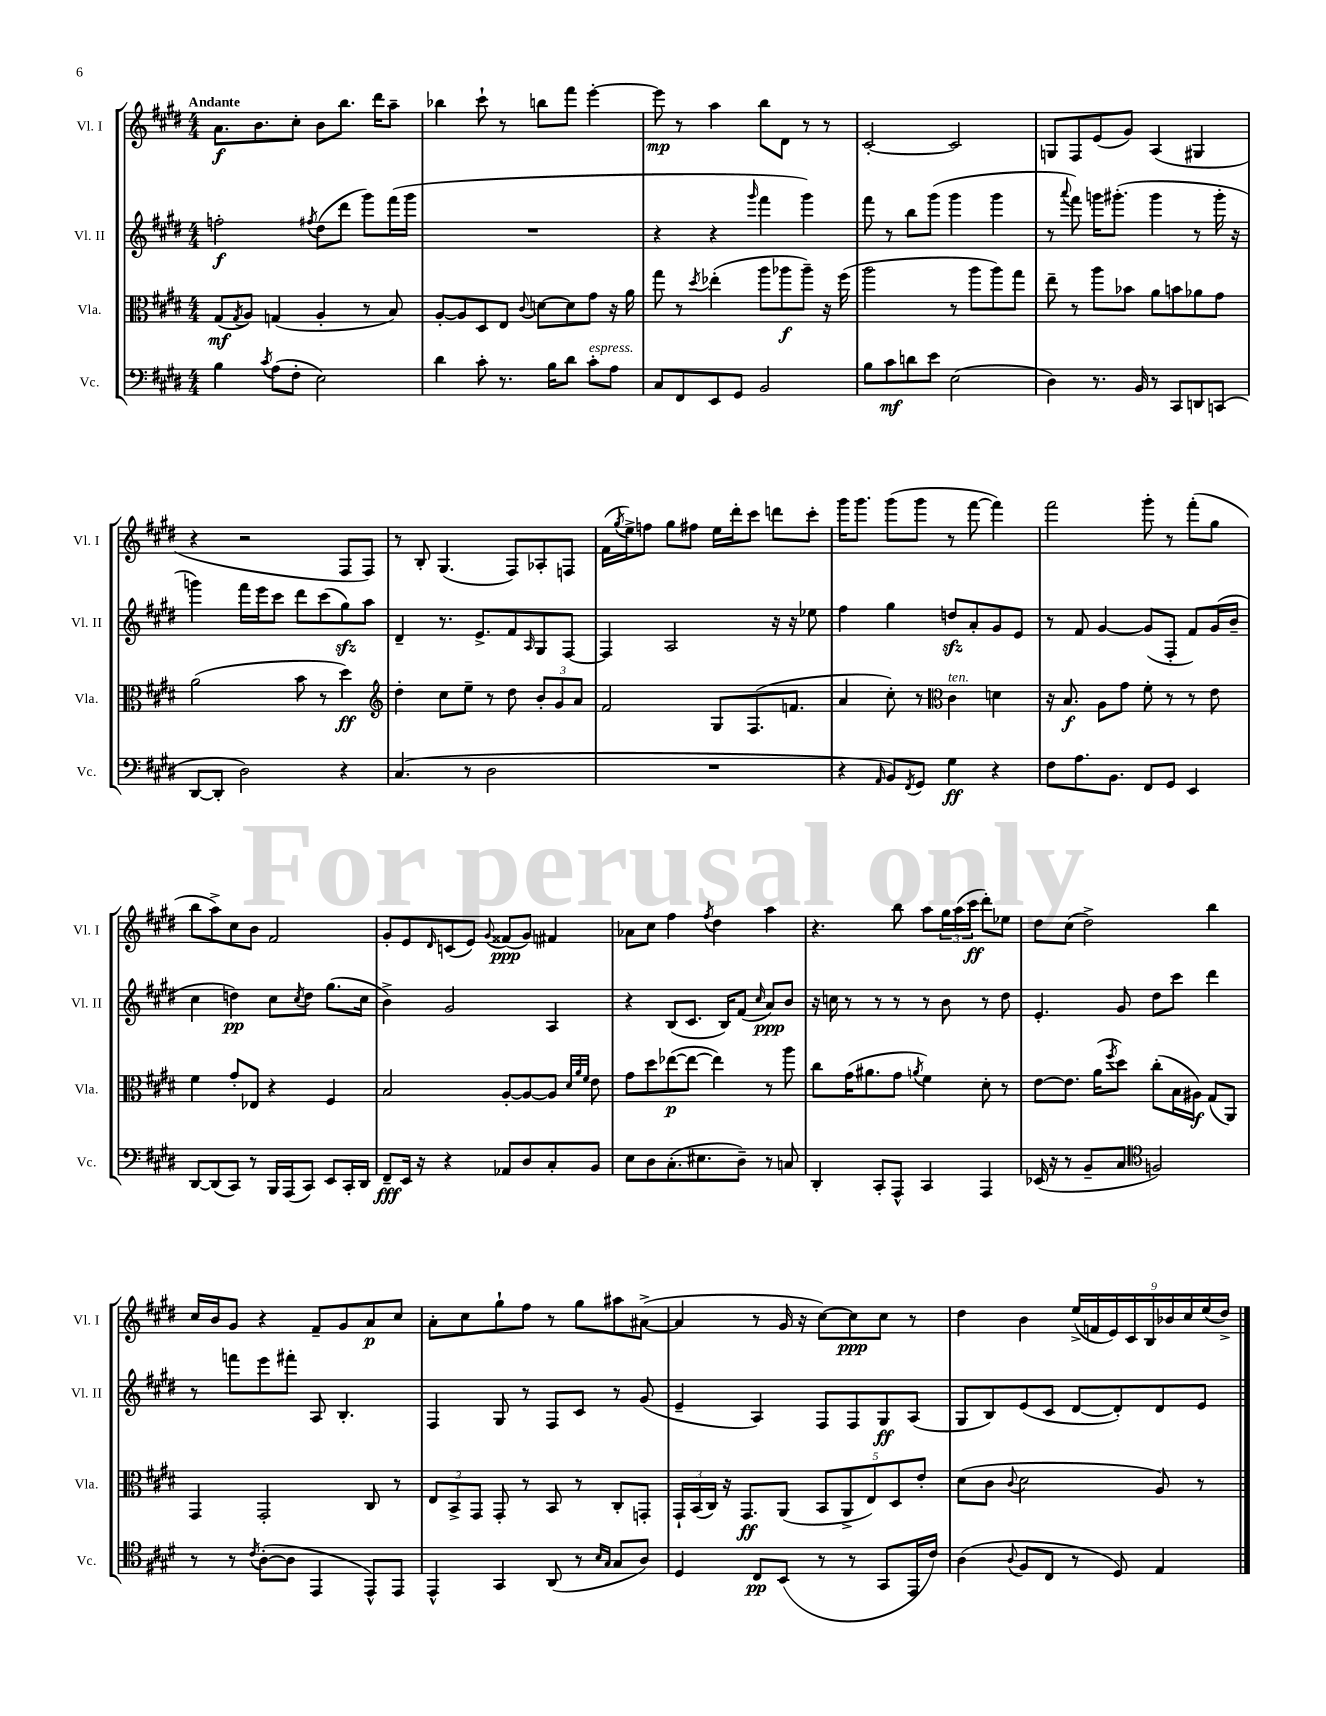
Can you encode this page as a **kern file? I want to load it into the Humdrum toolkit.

**kern	**dynam	**kern	**dynam	**kern	**dynam	**kern	**dynam
*part4	*part4	*part3	*part3	*part2	*part2	*part1	*part1
*staff4	*staff4	*staff3	*staff3	*staff2	*staff2	*staff1	*staff1
*I"Vc.	*	*I"Vla.	*	*I"Vl. II	*	*I"Vl. I	*
*I'Vc.	*	*I'Vla.	*	*I'Vl. II	*	*I'Vl. I	*
*clefF4	*	*clefC3	*	*clefG2	*	*clefG2	*
*k[f#c#g#d#]	*	*k[f#c#g#d#]	*	*k[f#c#g#d#]	*	*k[f#c#g#d#]	*
*M4/4	*	*M4/4	*	*M4/4	*	*M4/4	*
=1	=1	=1	=1	=1	=1	=1	=1
!	!	!	!	!	!	!LO:TX:a:B:t=Andante	!
4B\	.	(8G#/L	mf	2ffn'\	f	8.a\L	f
.	.	8qG#/	.	.	.	.	.
.	.	8A/J)	.	.	.	.	.
.	.	.	.	.	.	8.b\	.
8qc#/	.	.	.	.	.	.	.
(8A\L	.	(4Gn/	.	.	.	.	.
8F#'\J	.	.	.	.	.	8cc#'\J	.
.	.	.	.	8qff#X/	.	.	.
2E\)	.	4A'/	.	(8dd#\L	.	8b\L	.
.	.	.	.	8ddd#\J	.	8.bb\J	.
.	.	8r	.	8ggg#\L)	.	.	.
.	.	.	.	.	.	16ddd#\KL	.
.	.	8B/)	.	(16fff#\L	.	8aa~\J	.
.	.	.	.	16ggg#\JJ	.	.	.
=2	=2	=2	=2	=2	=2	=2	=2
4d#\	.	[8A'/L	.	1r	.	4bb-X\	.
.	.	8A/]	.	.	.	.	.
8c#'\	.	8D#/	.	.	.	8ccc#`\	.
8.r	.	8E/J	.	.	.	8r	.
.	.	8qqc#/	.	.	.	.	.
.	.	[8dn\L	.	.	.	8bbn\L	.
16B\KL	.	.	.	.	.	.	.
8d#\J	.	8d\]	.	.	.	8fff#\J	.
!LO:TX:a:i:t=espress.	!	!	!	!	!	!	!
8c#'\L	.	8g#\J	.	.	.	[4eee'\	.
8A\J	.	16r	.	.	.	.	.
.	.	16a\	.	.	.	.	.
=3	=3	=3	=3	=3	=3	=3	=3
8C#/L	.	8gg#\	.	4r	.	8eee\]	mp
8FF#/	.	8r	.	.	.	8r	.
.	.	8qdd#/	.	.	.	.	.
8EE/	.	(4ee-X'\	.	4r	.	4aa\	.
8GG#/J	.	.	.	.	.	.	.
.	.	.	.	16qqggg#/	.	.	.
2BB/	.	8aa\L	.	4fff#\	.	8bb\L	.
.	.	8aa-X\	f	.	.	8d#\J	.
.	.	8aa-~\J)	.	4ggg#\)	.	8r	.
.	.	16r	.	.	.	8r	.
.	.	(16ff#\	.	.	.	.	.
=4	=4	=4	=4	=4	=4	=4	=4
8B\L	.	2aa\	.	8fff#\	.	[2c#'/	.
8c#\	mf	.	.	8r	.	.	.
8dn\	.	.	.	8bb\L	.	.	.
8e\J	.	.	.	(8ggg#\J	.	.	.
(2E\	.	8r	.	4ggg#\	.	2c#/]	.
.	.	8aa\L	.	.	.	.	.
.	.	8aa\)	.	4ggg#\	.	.	.
.	.	8gg#\J	.	.	.	.	.
=5	=5	=5	=5	=5	=5	=5	=5
4D#\)	.	8ee~\	.	8r	.	8Gn/L	.
.	.	.	.	8qqaaa/	.	.	.
.	.	8r	.	8fff#\)	.	8F#/	.
8.r	.	8aa\L	.	16gggn\KL	.	(8e/	.
.	.	.	.	(8.ggg#X'\J	.	.	.
.	.	8b-X\J	.	.	.	8g#/J)	.
16BB/	.	.	.	.	.	.	.
8r	.	8a\L	.	4ggg#\	.	(4A/	.
8CC#/L	.	8bn\	.	.	.	.	.
8DDn/	.	8a-X\	.	8r	.	4G#X/	.
(8CCn/J	.	8g#\J	.	16ggg#'\	.	.	.
.	.	.	.	16r	.	.	.
!!LO:LB:g=z
=6	=6	=6	=6	=6	=6	=6	=6
[8DD#/L	.	(2a\	.	4gggn\)	.	4r	.
8DD#'/J]	.	.	.	.	.	.	.
2D#\)	.	.	.	16fff#\LL	.	2r	.
.	.	.	.	16eee\J	.	.	.
.	.	.	.	8ccc#\J	.	.	.
.	.	8b\	.	8ddd#\L	.	.	.
.	.	8r	.	(8ccc#\	.	.	.
4r	.	4dd#\)	ff	8gg#zz\)	.	8F#/L	.
.	.	.	.	8aa\J	.	8F#/J)	.
=7	=7	=7	=7	=7	=7	=7	=7
*	*	*clefG2	*	*	*	*	*
(4.C#/	.	4dd#'\	.	4d#~/	.	8r	.
.	.	.	.	.	.	8B'/	.
.	.	8cc#\L	.	8.r	.	(4.G#/	.
8r	.	8ee~\J	.	.	.	.	.
.	.	.	.	8.e^/L	.	.	.
2D#\	.	8r	.	.	.	.	.
.	.	8dd#\	.	8f#/	.	8F#/L)	.
.	.	.	.	16qqA/	.	.	.
.	.	12b'/L	.	8G#/	.	8A-X'/	.
.	.	12g#/	.	.	.	.	.
.	.	.	.	[8F#/J	.	8Fn/J	.
.	.	12a/J	.	.	.	.	.
=8	=8	=8	=8	=8	=8	=8	=8
1r	.	2f#/	.	4F#/]	.	(16f#\LL	.
.	.	.	.	.	.	8qgg#/	.
.	.	.	.	.	.	16ee^\J)	.
.	.	.	.	.	.	8ffn\J	.
.	.	.	.	2A/	.	8gg#\L	.
.	.	.	.	.	.	8ff#X\J	.
.	.	8G#/L	.	.	.	16ee\LL	.
.	.	.	.	.	.	16ddd#'\J	.
.	.	(8.F#/	.	.	.	8ccc#\J	.
.	.	.	.	16r	.	8dddn\L	.
.	.	8.fn/J	.	16r	.	.	.
.	.	.	.	8ee-X\	.	8ccc#'\J	.
=9	=9	=9	=9	=9	=9	=9	=9
4r	.	4a/	.	4ff#\	.	16ggg#\KL	.
.	.	.	.	.	.	8.ggg#\J	.
16qqAA/	.	.	.	.	.	.	.
8BB/L)	.	8cc#'\)	.	4gg#\	.	(8ggg#\L	.
8qFF#/	.	.	.	.	.	.	.
8GG#/J	.	8r	.	.	.	8ggg#\J	.
*	*	*clefC3	*	*	*	*	*
!	!	!LO:TX:a:i:t=ten.	!	!	!	!	!
4G#\	ff	4c#\	.	8ddnzz/L	.	8r	.
.	.	.	.	8a'/	.	[8fff#\	.
4r	.	4dn\	.	8g#/	.	4fff#\])	.
.	.	.	.	8e/J	.	.	.
=10	=10	=10	=10	=10	=10	=10	=10
8F#\L	.	16r	.	8r	.	2fff#\	.
.	.	8.B/	f	.	.	.	.
8.A\	.	.	.	8f#/	.	.	.
.	.	8A\L	.	[4g#/	.	.	.
8.BB\J	.	.	.	.	.	.	.
.	.	8g#\J	.	.	.	.	.
8FF#/L	.	8f#'\	.	(8g#/L]	.	8ggg#'\	.
8GG#/J	.	8r	.	8F#'/J	.	8r	.
4EE/	.	8r	.	8f#/L)	.	(8fff#'\L	.
.	.	8e\	.	(16g#/L	.	8gg#\J	.
.	.	.	.	16b~/JJ	.	.	.
!!LO:LB:g=z
=11	=11	=11	=11	=11	=11	=11	=11
[8DD#/L	.	4f#\	.	4cc#\	.	8bb\L	.
(8DD#/]	.	.	.	.	.	8aa^\)	.
8CC#/J)	.	8g#'/L	.	4ddn\)	pp	8cc#\	.
8r	.	8E-X/J	.	.	.	8b\J	.
16BBB/LL	.	4r	.	8cc#\L	.	2f#/	.
(16AAA/J	.	.	.	.	.	.	.
.	.	.	.	8qcc#/	.	.	.
8CC#/J)	.	.	.	8dd\J	.	.	.
8EE/L	.	4F#/	.	(8.gg#\L	.	.	.
16CC#'/L	.	.	.	.	.	.	.
16DD#/JJ	.	.	.	16cc#\Jk	.	.	.
=12	=12	=12	=12	=12	=12	=12	=12
8FF#~/L	fff	2B/	.	4b^\)	.	8g#'/L	.
16EE/Jk	.	.	.	.	.	8e/	.
16r	.	.	.	.	.	.	.
.	.	.	.	.	.	16qqd#/	.
4r	.	.	.	2g#/	.	(8cn/	.
.	.	.	.	.	.	8e/J)	.
.	.	.	.	.	.	8qqg#/	.
8AA-X/L	.	[8A'/L	.	.	.	(8f##X/L	ppp
8D#/	.	8A/_	.	.	.	8g#/J)	.
8C#'/	.	8A/J]	.	4A/	.	4f#X/	.
.	.	32qqd#/LLL	.	.	.	.	.
.	.	32qqa/	.	.	.	.	.
.	.	32qqf#/JJJ	.	.	.	.	.
8BB/J	.	8e\	.	.	.	.	.
=13	=13	=13	=13	=13	=13	=13	=13
8E\L	.	8g#\L	.	4r	.	8a-X\L	.
8D#\	.	8dd#\	.	.	.	8cc#\J	.
(8.C#'\	.	([8ee-X\	p	(8B/L	.	4ff#\	.
.	.	8ee-\J_	.	8.c#/J	.	.	.
8.E#X\	.	.	.	.	.	.	.
.	.	.	.	.	.	8qff#/	.
.	.	4ee-\])	.	.	.	4dd#\	.
.	.	.	.	16B/KL)	.	.	.
8D#~\J)	.	.	.	(8f#/J	.	.	.
.	.	.	.	16qqcc#/	.	.	.
8r	.	8r	.	8a/L)	ppp	4aa\	.
8Cn/	.	8aa\	.	8b/J	.	.	.
=14	=14	=14	=14	=14	=14	=14	=14
4DD#'/	.	8cc#\L	.	16r	.	4.r	.
.	.	.	.	16ccn\	.	.	.
.	.	(16g#\K	.	8r	.	.	.
.	.	8.a#X\	.	.	.	.	.
8CC#'/L	.	.	.	8r	.	.	.
8AAA^^/J	.	8g#\J	.	8r	.	8bb\	.
.	.	8qan/	.	.	.	.	.
4CC#/	.	4f#\)	.	8r	.	8aa\L	.
.	.	.	.	8b\	.	24gg#\L	.
.	.	.	.	.	.	(24aa\	.
.	.	.	.	.	.	24ccc#\JJ	ff
4AAA/	.	8d#'\	.	8r	.	8ddd#'\L)	.
.	.	8r	.	8dd#\	.	8ee-X\J	.
=15	=15	=15	=15	=15	=15	=15	=15
(16EE-X/	.	[8e\L	.	4.e'/	.	8dd#\L	.
16r	.	.	.	.	.	.	.
8r	.	8.e\J]	.	.	.	(8cc#\J	.
8BB~/L	.	.	.	.	.	2dd#^\)	.
.	.	(16a\KL	.	.	.	.	.
.	.	8qff#/	.	.	.	.	.
8C#/J	.	8dd#\J)	.	8g#/	.	.	.
*clefC4	*	*	*	*	*	*	*
2Fn/)	.	(8cc#'\L	.	8dd#\L	.	.	.
.	.	16B\L	.	8ccc#\J	.	.	.
.	.	16A#X\JJ)	f	.	.	.	.
.	.	(8G#/L	.	4ddd#\	.	4bb\	.
.	.	8AA/J)	.	.	.	.	.
!!LO:LB:g=z
=16	=16	=16	=16	=16	=16	=16	=16
8r	.	4GG#/	.	8r	.	16cc#/LL	.
.	.	.	.	.	.	16b/J	.
8r	.	.	.	8fffn\L	.	8g#/J	.
8qc#/	.	.	.	.	.	.	.
([8A'\L	.	2GG#'/	.	8eee\	.	4r	.
8A\J]	.	.	.	8fff#X'\J	.	.	.
4EE/	.	.	.	8A/	.	8f#~/L	.
.	.	.	.	4.B'/	.	8g#/	.
8EE^^/L)	.	8C#/	.	.	.	8a/	p
8EE/J	.	8r	.	.	.	8cc#/J	.
=17	=17	=17	=17	=17	=17	=17	=17
4EE^^/	.	12E/L	.	4F#/	.	8a'\L	.
.	.	12BB^/	.	.	.	.	.
.	.	.	.	.	.	8cc#\	.
.	.	12GG#/J	.	.	.	.	.
4GG#/	.	8GG#'/	.	8G#/	.	8gg#`\	.
.	.	8r	.	8r	.	8ff#\J	.
(8AA/	.	8BB/	.	8F#/L	.	8r	.
8r	.	8r	.	8c#/J	.	8gg#\L	.
16qqB/LL	.	.	.	.	.	.	.
16qqG#/JJ	.	.	.	.	.	.	.
8G#/L	.	8C#'/L	.	8r	.	8aa#X\	.
8A/J)	.	8GGn'/J	.	(8g#/	.	([8a#X^\J	.
=18	=18	=18	=18	=18	=18	=18	=18
4D#/	.	24GG#`/LL	.	4e~/	.	4a#/]	.
.	.	(24BB/	.	.	.	.	.
.	.	24C#/JJ)	.	.	.	.	.
.	.	16r	.	.	.	.	.
.	.	8.GG#/L	ff	.	.	.	.
8C#/L	pp	.	.	4A/)	.	8r	.
(8BB/J	.	(8AA/J	.	.	.	16g#/	.
.	.	.	.	.	.	16r	.
8r	.	10BB/L	.	8F#/L	.	[8cc#\L)	.
.	.	10AA^/	.	.	.	.	.
8r	.	.	.	8F#/	.	8cc#\]	ppp
.	.	10E/)	.	.	.	.	.
8GG#/L	.	.	.	8G#/	ff	8cc#\J	.
.	.	10D#/	.	.	.	.	.
16EE/L	.	.	.	(8A/J	.	8r	.
.	.	10e'/J	.	.	.	.	.
16c#/JJ)	.	.	.	.	.	.	.
=19	=19	=19	=19	=19	=19	=19	=19
(4A\	.	(8d#\L	.	8G#/L	.	4dd#\	.
.	.	8c#\J	.	8B/)	.	.	.
8qqA/	.	8qqc#/	.	.	.	.	.
8F#/L	.	2d#\	.	(8e/	.	4b\	.
8C#/J	.	.	.	8c#/J	.	.	.
8r	.	.	.	[8d#/L	.	(18ee^/LL	.
.	.	.	.	.	.	18fn/	.
.	.	.	.	.	.	18e/)	.
8D#/)	.	.	.	8d#'/])	.	.	.
.	.	.	.	.	.	18c#/	.
.	.	.	.	.	.	18B/	.
4E/	.	8A/)	.	8d#/	.	.	.
.	.	.	.	.	.	18b-X/	.
.	.	.	.	.	.	18cc#/	.
.	.	8r	.	8e/J	.	.	.
.	.	.	.	.	.	(18ee/	.
.	.	.	.	.	.	18dd#^/JJ)	.
==	==	==	==	==	==	==	==
*-	*-	*-	*-	*-	*-	*-	*-
